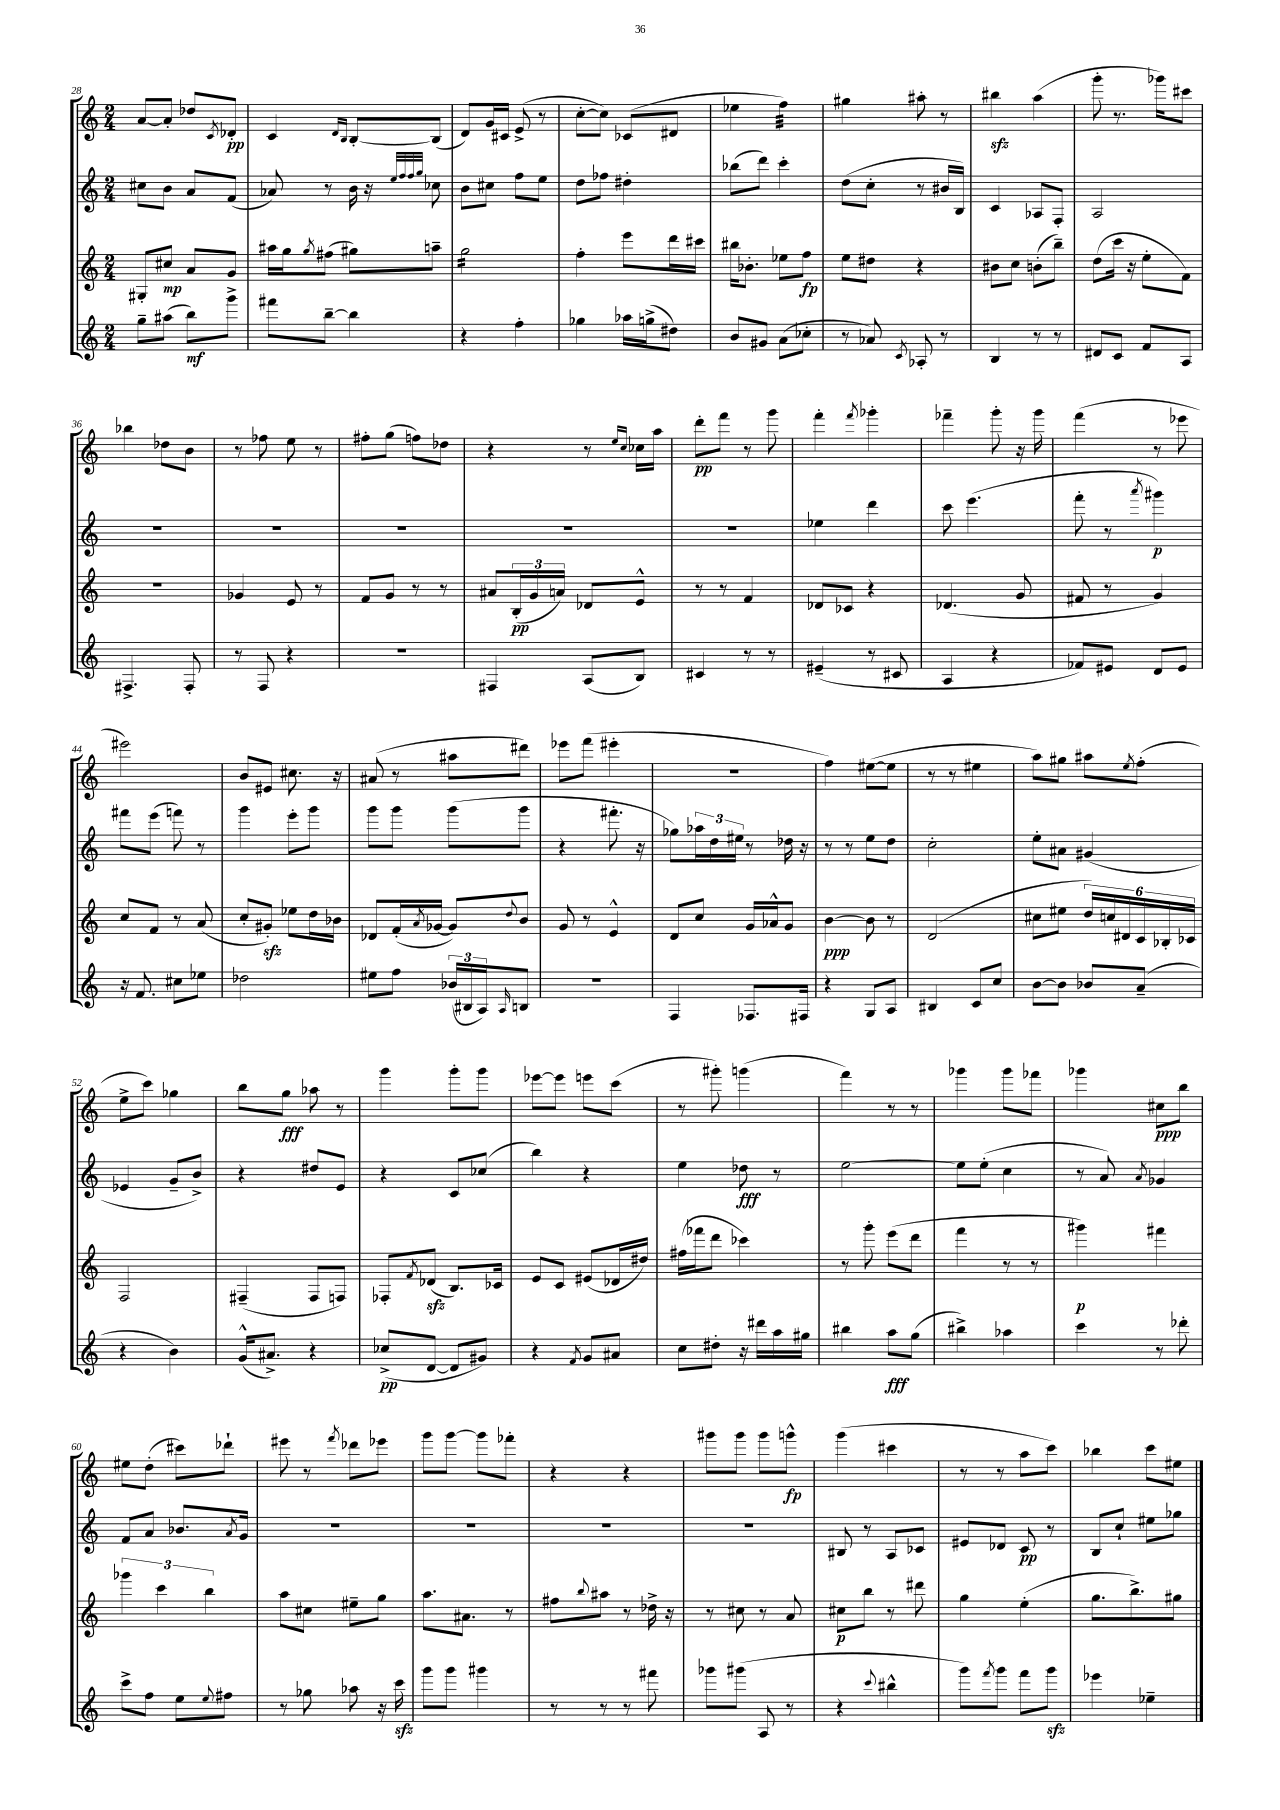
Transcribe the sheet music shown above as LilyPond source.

<<
\new StaffGroup <<
\new Staff = "s0" {
    \clef treble \key c \major \numericTimeSignature \time 2/4
    a'8~ a'8-. des''8 \acciaccatura { c'8 } des'8-.\pp |
    c'4 \grace { d'16 b16 } b8~-. b8( |
    d'8) g'16 cis'16 e'8->( r8 |
    c''8~-. c''8) ces'8( dis'8 |
    ees''4 f''4:32) |
    gis''4 ais''8-. r8 |
    bis''4\sfz a''4( |
    g'''8-. r8. ges'''16) cis'''8 |
    bes''4 des''8 b'8 |
    r8 fes''8 e''8 r8 |
    fis''8-. g''8( f''8) des''8 |
    r4 r8 \grace { e''16 c''16 } ces''16 a''16 |
    d'''8-.\pp f'''8 r8 g'''8 |
    f'''4-. \acciaccatura { f'''8 } ges'''4-. |
    fes'''4-- g'''8-. r16 g'''16 |
    f'''4( r8 ees'''8 |
    eis'''2) |
    b'8 eis'8 cis''8. r16 |
    ais'8( r8 ais''8 dis'''8) |
    ees'''8 f'''8( eis'''4-. |
    r2 |
    f''4) eis''8~( eis''8 |
    r8 r8 eis''4 |
    a''8) gis''8 ais''8 \acciaccatura { e''8 } f''8-.( |
    e''8-> c'''8) ges''4 |
    b''8 g''8\fff aes''8 r8 |
    g'''4 g'''8-. g'''8 |
    ees'''8~ ees'''8 e'''8 c'''8( |
    r8 gis'''8-.) g'''4( |
    f'''4) r8 r8 |
    ges'''4 ges'''8 fes'''8 |
    ges'''4 cis''8\ppp b''8 |
    eis''8 d''8-.( cis'''8) des'''8-! |
    eis'''8 r8 \acciaccatura { f'''8 } des'''8 ees'''8 |
    g'''8 g'''8~ g'''8 fes'''8-. |
    r4 r4 |
    gis'''8 gis'''8 gis'''8 g'''8-^\fp |
    g'''4( cis'''4 |
    r8 r8 a''8 c'''8) |
    bes''4 c'''8 eis''8 \bar "|." |
}
\new Staff = "s1" {
    \clef treble \key c \major \numericTimeSignature \time 2/4
    cis''8 b'8 a'8 f'8( |
    aes'8) r8 b'16 r16 \grace { e''32 f''32 f''32 g''32 } ces''8 |
    b'8 cis''8 f''8 e''8 |
    d''8 fes''8 dis''4-. |
    bes''8( d'''8) c'''4-. |
    d''8( c''8-. r8 bis'16 b16) |
    c'4 aes8 f8-. |
    a2 |
    R2 |
    R2 |
    R2 |
    R2 |
    R2 |
    ees''4 d'''4 |
    c'''8 e'''4.( |
    f'''8-. r8 \acciaccatura { a'''8 } gis'''4\p) |
    fis'''8 e'''8( f'''8) r8 |
    g'''4 e'''8-. g'''8 |
    g'''8 g'''8 g'''8( g'''8 |
    r4 fis'''8.-. r16 |
    ges''8) \tuplet 3/2 { aes''16 d''16 eis''16 } r8 des''16 r16 |
    r8 r8 e''8 d''8 |
    c''2-. |
    e''8-. ais'8 gis'4( |
    ees'4 g'8-- b'8->) |
    r4 dis''8 e'8 |
    r4 c'8 ces''8( |
    b''4) r4 |
    e''4 des''8\fff r8 |
    e''2~ |
    e''8 e''8-.( c''4 |
    r8 a'8) \acciaccatura { a'8 } ges'4 |
    f'8 a'8 bes'8. \acciaccatura { a'8 } g'16 |
    R2 |
    R2 |
    R2 |
    R2 |
    bis8 r8 a8 ces'8 |
    eis'8 des'8 c'8\pp r8 |
    b8 c''8-! eis''8 ges''8 \bar "|." |
}
\new Staff = "s2" {
    \clef treble \key c \major \numericTimeSignature \time 2/4
    gis8-. cis''8\mp a'8 g'8 |
    ais''16 g''16 \acciaccatura { g''8 } fis''8( gis''8) a''8-- |
    g''2:16 |
    f''4-. e'''8 d'''16 cis'''16 |
    bis''16 bes'8.-. ees''8 f''8\fp |
    e''8 dis''8 r4 |
    bis'8 c''8 b'8-.( b''8--) |
    d''8( c'''16 r16 e''8-. f'8) |
    r2 |
    ges'4 e'8 r8 |
    f'8 g'8 r8 r8 |
    ais'8 \tuplet 3/2 { b16-.\pp( g'16 a'16) } des'8 e'8-^ |
    r8 r8 f'4 |
    des'8 ces'8 r4 |
    des'4.( g'8 |
    fis'8 r8 g'4) |
    c''8 f'8 r8 a'8( |
    c''8-. gis'8-.\sfz) ees''8 d''16 bes'16 |
    des'8 f'16-.( \acciaccatura { a'8 } ges'16~ ges'8) \appoggiatura { d''8 } b'8 |
    g'8 r8 e'4-^ |
    d'8 c''8 g'16 aes'16-^ g'8 |
    b'4~\ppp b'8 r8 |
    d'2( |
    cis''8 eis''8 \tuplet 6/4 { d''16) c''16 dis'16 c'16 bes16-. ces'16 } |
    f2 |
    fis4--( fis8 f8) |
    fes8-. \acciaccatura { f'8 } des'8\sfz( b8.) ces'16 |
    e'8 c'8 eis'8( des'16 dis''16) |
    fis''16( fes'''16 d'''8 ces'''4) |
    r8 g'''8-. e'''8( d'''8 |
    f'''4 r8 r8 |
    gis'''4\p) fis'''4 |
    \tuplet 3/2 { ges'''4 c'''4 b''4 } |
    a''8 cis''8 eis''8-- g''8 |
    a''8. ais'8. r8 |
    fis''8 \appoggiatura { b''8 } ais''8 r8 des''16-> r16 |
    r8 cis''8 r8 a'8 |
    cis''8\p b''8 r8 dis'''8 |
    g''4 e''4-.( |
    g''8. b''8.->) gis''8 \bar "|." |
}
\new Staff = "s3" {
    \clef treble \key c \major \numericTimeSignature \time 2/4
    g''8-- ais''8( b''8\mf) g'''8-> |
    fis'''8 b''8~-- b''4 |
    r4 f''4-. |
    ges''4 aes''16 g''16->( dis''8) |
    b'8 gis'8 a'8( ces''8-. |
    r8 aes'8) \acciaccatura { c'8 } aes8-. r8 |
    b4 r8 r8 |
    dis'8 c'8 f'8 a8 |
    fis4.-> fis8-. |
    r8 f8 r4 |
    R2 |
    fis4 a8( b8) |
    cis'4 r8 r8 |
    eis'4--( r8 cis'8 |
    a4 r4 |
    fes'8) eis'8 d'8 eis'8 |
    r16 f'8. cis''8 ees''8 |
    des''2 |
    eis''8 f''8 \tuplet 3/2 { bes'16( bis16 a16) } \grace { a16 } b8 |
    r2 |
    f4 fes8. fis16 |
    r4 g8 a8 |
    bis4 c'8 c''8 |
    b'8~ b'8 bes'8 a'8--( |
    r4 b'4) |
    g'16-^( ais'8.->) r4 |
    ces''8->\pp( d'8~ d'8 gis'8) |
    r4 \acciaccatura { f'8 } g'8 ais'8 |
    c''8 dis''8-. r16 dis'''16 a''16 gis''16 |
    bis''4 a''8\fff g''8( |
    bis''4->) aes''4 |
    c'''4 r8 des'''8-. |
    c'''8-> f''8 e''8 \appoggiatura { e''8 } fis''8 |
    r8 ges''8 aes''8 r16 c'''16\sfz |
    g'''8 g'''8 gis'''4 |
    r8 r8 r8 fis'''8 |
    ges'''8 gis'''8( a8 r8 |
    r4 \appoggiatura { c'''8 } bis''4-^ |
    g'''8) \acciaccatura { f'''8 } g'''8 f'''8 g'''8\sfz |
    ees'''4 ees''4-- \bar "|." |
}
>>
>>
\layout { \context { \Score currentBarNumber = #28 } }
